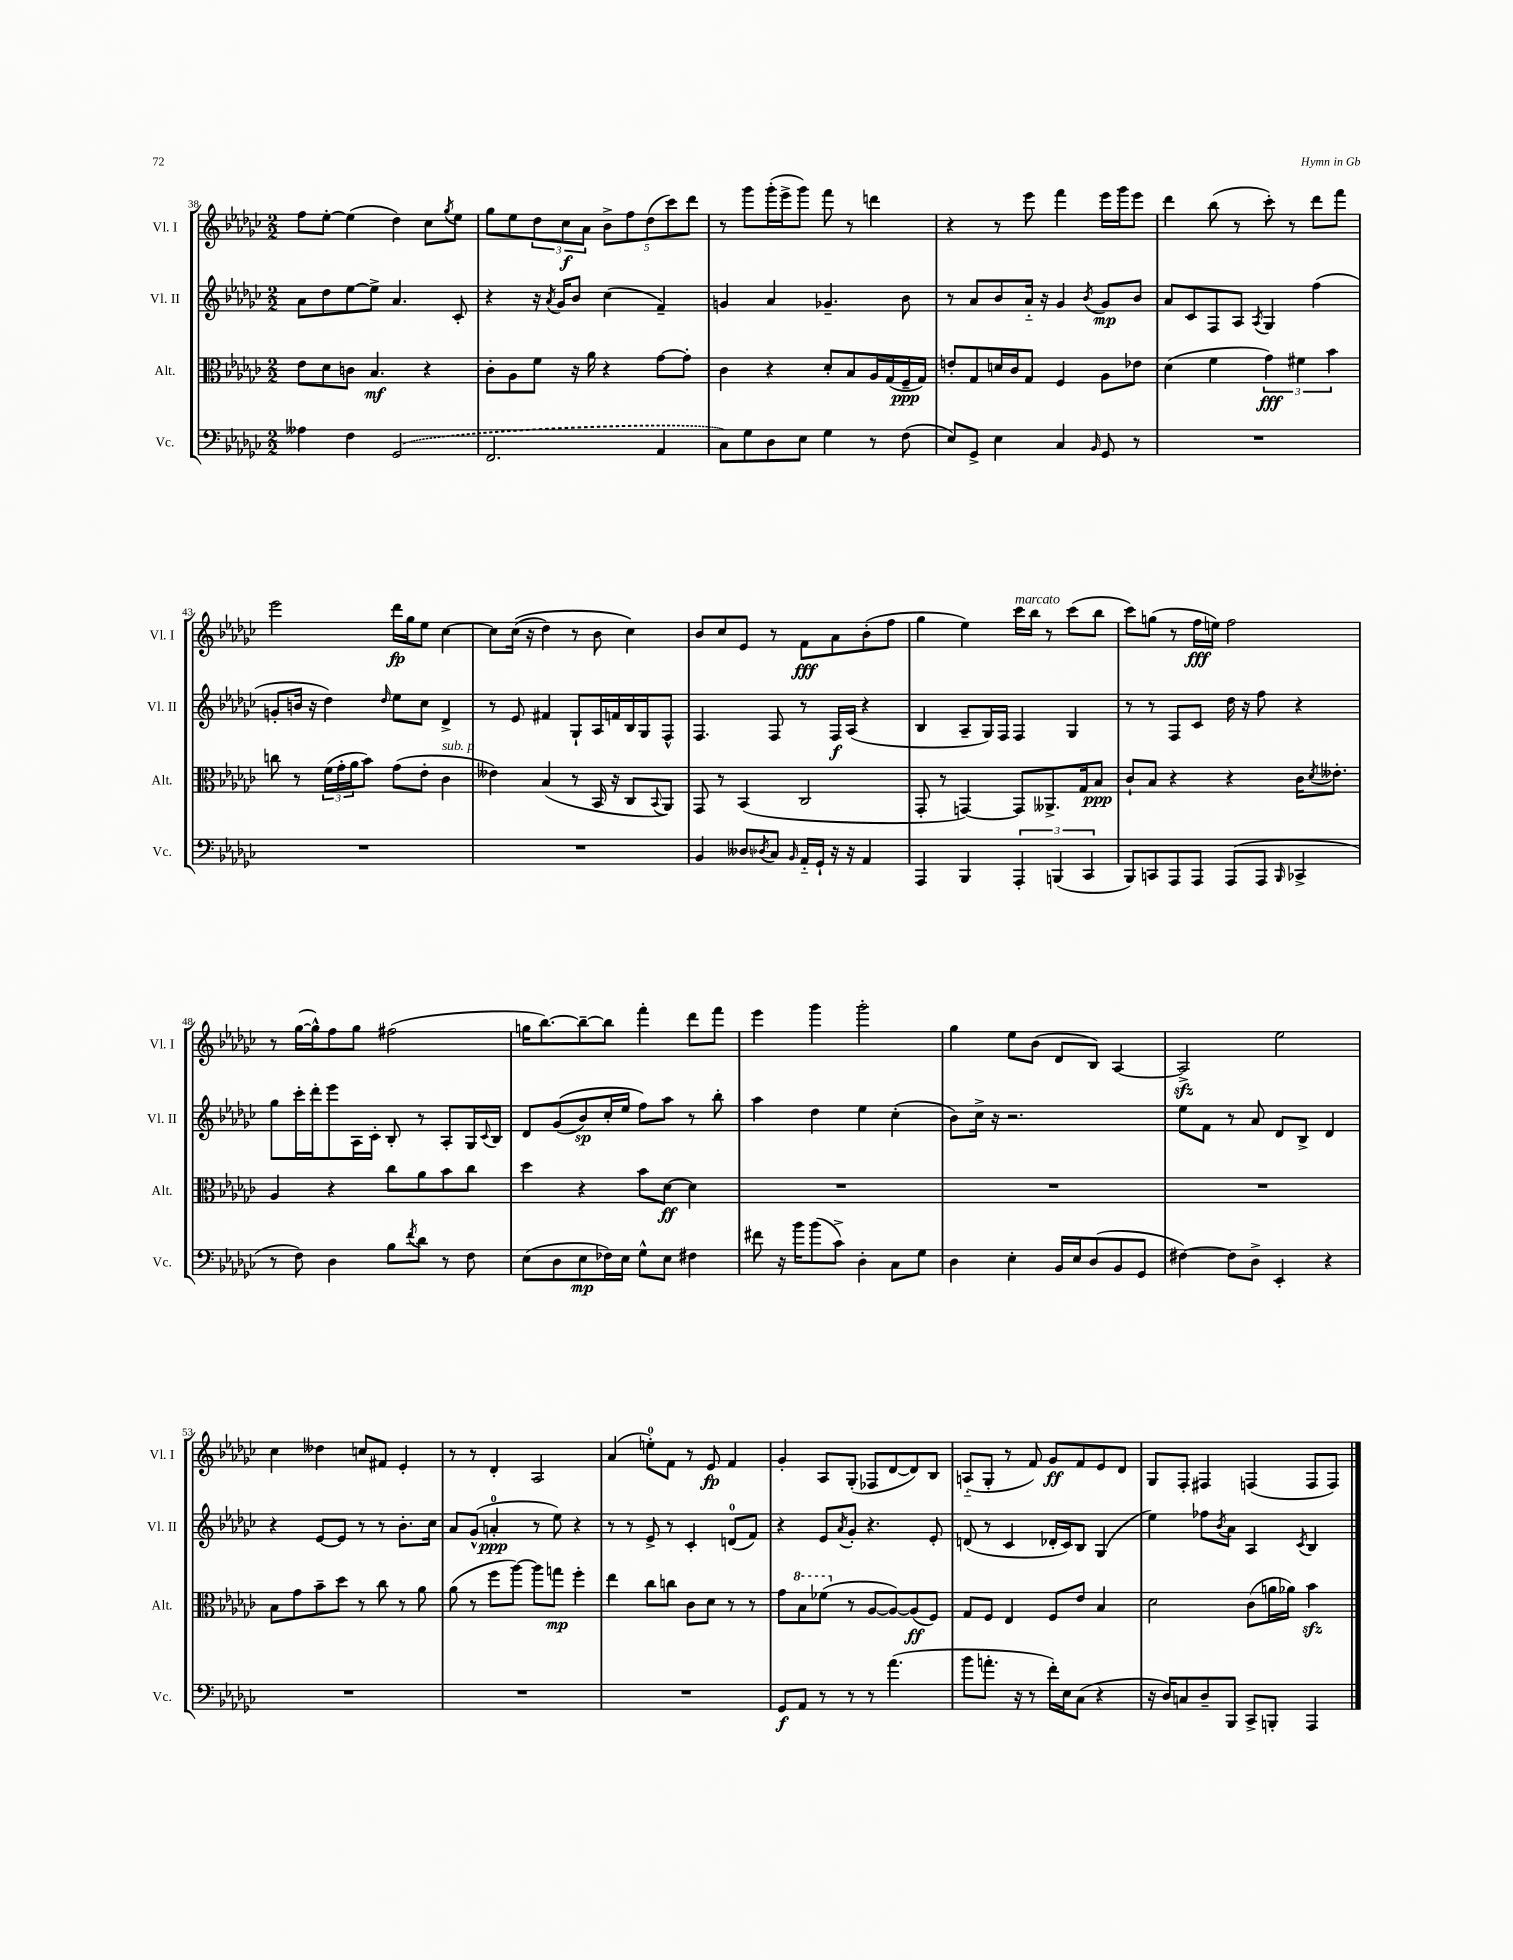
<<
\new StaffGroup <<
\new Staff = "s0" \with { instrumentName = "Vl. I" shortInstrumentName = "Vl. I" } {
    \clef treble \key ges \major \numericTimeSignature \time 2/2
    f''8 ees''8~-. ees''4( des''4) ces''8 \acciaccatura { ges''8 } ees''8 |
    ges''8 ees''8 \tuplet 3/2 { des''8 ces''8\f aes'8 } \tuplet 5/4 { bes'8-> f''8 des''8( ces'''8) des'''8 } |
    r8 ges'''8 ges'''16-.( ees'''16-> ges'''8) f'''8 r8 d'''4 |
    r4 r8 ees'''8 f'''4 ees'''16 ges'''16 ees'''8 |
    des'''4 bes''8( r8 ces'''8-.) r8 des'''8 f'''8 |
    ees'''2 des'''16\fp ges''16 ees''8 ces''4~ |
    ces''8 ces''16(\( r16 des''4) r8 bes'8 ces''4\) |
    bes'8 ces''8 ees'8 r8 f'8\fff aes'8 bes'8-.( f''8 |
    ges''4 ees''4) ces'''16^\markup { \italic "marcato" } bes''16 r8 ces'''8( bes''8 |
    ces'''8) g''8( r8 f''16\fff e''16) f''2 |
    r8 ges''16~( ges''16-^) f''8 ges''8 fis''2( |
    g''16 bes''8.~) bes''8~-- bes''8 f'''4-. des'''8 f'''8 |
    ees'''4 ges'''4 ges'''2-. |
    ges''4 ees''8 bes'8( des'8 bes8) aes4~ |
    aes2->\sfz ees''2 |
    ces''4 deses''4 c''8 fis'8 ees'4-. |
    r8 r8 des'4-. aes2 |
    aes'4( e''8-0-.) f'8 r8 ees'8\fp f'4 |
    ges'4-. aes8 ges8-.( fes8 des'8~ des'8) bes8 |
    a8-_( ges8-. r8 f'8) ges'8\ff f'8 ees'8 des'8 |
    ges8 f8-. fis4 f4( f8 f8) \bar "|." |
}
\new Staff = "s1" \with { instrumentName = "Vl. II" shortInstrumentName = "Vl. II" } {
    \clef treble \key ges \major \numericTimeSignature \time 2/2
    aes'8 des''8 ees''8~ ees''8-> aes'4. ces'8-. |
    r4 r16 \acciaccatura { aes'8 } ges'16 bes'8 ces''4( f'4--) |
    g'4 aes'4 ges'4.-- bes'8 |
    r8 aes'8 bes'8 aes'16-_ r16 ges'4 \acciaccatura { bes'8 } ges'8\mp bes'8 |
    aes'8 ces'8 f8 aes8 \acciaccatura { aes8 } ges4 f''4( |
    g'8-. b'16 r16 des''4) \grace { des''16 } ees''8 ces''8 des'4-> |
    r8 ees'8 fis'4 ges8-! aes16 f'16 bes16 ges16 f8-^ |
    f4. f8 r8 f16\f aes16( r4 |
    bes4 aes8-- ges16) f16 f4 ges4 |
    r8 r8 f8 ces'8 des''16 r16 f''8 r4 |
    ges''8 ces'''16-. des'''16-. ees'''8 aes16 ces'16-. bes8-. r8 aes8-. ges16 \appoggiatura { ces'8 } bes16 |
    des'8 ges'8(\( bes'8\sp) ces''16-. ees''16 f''8\) aes''8 r8 bes''8-. |
    aes''4 des''4 ees''4 ces''4-.( |
    bes'8) ces''16-> r16 r2. |
    ees''8 f'8 r8 aes'8 des'8 bes8-> des'4 |
    r4 ees'8~ ees'8 r8 r8 bes'8.-. ces''16 |
    aes'8 ges'8-^( a'4-0-.\ppp r8 ees''8) r4 |
    r8 r8 ees'8-> r8 ces'4-. d'8-0( f'8) |
    r4 ees'8 \acciaccatura { aes'8 } ges'8-. r4. ees'8-. |
    d'8( r8 ces'4 des'16-. ces'16) bes8 ges4( |
    ees''4) fes''8 \acciaccatura { bes'8 } aes'8 aes4 \acciaccatura { ces'8 } bes4 \bar "|." |
}
\new Staff = "s2" \with { instrumentName = "Alt." shortInstrumentName = "Alt." } {
    \clef alto \key ges \major \numericTimeSignature \time 2/2
    ees'8 des'8 c'8 bes4.\mf r4 |
    ces'8-. aes8 f'8 r16 aes'16 r4 ges'8~ ges'8-. |
    ces'4 r4 des'8-. bes8 aes16 ges16( f16--\ppp ges16) |
    e'8-. ges8 d'16 ces'16 ges8 f4 aes8 ees'8 |
    des'4( f'4 \tuplet 3/2 { ges'4\fff) fis'4 bes'4 } |
    c''8 r8 \tuplet 3/2 { f'16( ges'16-. aes'16 } bes'8) ges'8( ees'8-. ces'4^\markup { \italic "sub. p" } |
    eeses'4) bes4( r8 bes,16 r16 ces8 \appoggiatura { bes,8 } aes,8) |
    ges,8 r8 bes,4( ces2 |
    ges,8-. r8 g,4~) g,8 aeses,8.-> ges16 bes8\ppp |
    ces'8-! bes8 r4 r4 ces'16 \acciaccatura { des'8 } eeses'8.-. |
    aes4 r4 ces''8 aes'8 bes'8 ces''8 |
    des''4 r4 bes'8 des'8~\ff des'4 |
    R1 |
    R1 |
    R1 |
    bes8 ges'8 bes'8-- des''8 r8 ces''8 r8 aes'8 |
    aes'8( r8 f''8 aes''8~) aes''8 g''8\mp f''4-. |
    ees''4 ces''8 c''8 ces'8 des'8 r8 r8 |
    ges'8 \ottava #1 bes'8 fes''8( \ottava #0 r8 aes8~ aes8~) aes8\ff( f8) |
    ges8 f8 ees4 f8 ees'8 bes4 |
    des'2 ces'8( a'16 aes'16) bes'4\sfz \bar "|." |
}
\new Staff = "s3" \with { instrumentName = "Vc." shortInstrumentName = "Vc." } {
    \clef bass \key ges \major \numericTimeSignature \time 2/2
    aeses4 f4 \once \slurDashed ges,2( |
    f,2. aes,4 |
    ces8) ges8 des8 ees8 ges4 r8 f8( |
    ees8) ges,8-> ees4 ces4 \grace { bes,16 } ges,8 r8 |
    R1 |
    R1 |
    R1 |
    bes,4 deses8 \acciaccatura { des8 } ces8 \grace { bes,16 } aes,16-_ ges,16-! r16 r16 aes,4 |
    aes,,4 bes,,4 \tuplet 3/2 { aes,,4-. b,,4( ces,4 } |
    bes,,8) c,8 aes,,8 aes,,8 aes,,8( aes,,8 \grace { bes,,16 } ces,4-> |
    r8 f8) des4 bes8 \acciaccatura { f'8 } des'8 r8 f8 |
    ees8( des8 ees8\mp fes16) ees16 ges8-^ ees8 fis4 |
    fis'8 r16 bes'16 bes'8( ces'8->) des4-. ces8 ges8 |
    des4 ees4-. bes,16 ees16 des8( bes,8 ges,8 |
    fis4~) fis8 des8-> ees,4-. r4 |
    R1 |
    R1 |
    R1 |
    ges,8\f aes,8 r8 r8 r8 aes'4.( |
    bes'8 a'8.-. r16 r8 f'16-.) ees16 ces8( r4 |
    r16 des16) c8 des8-- bes,,8 ces,8-> b,,8-. aes,,4 \bar "|." |
}
>>
>>
\layout { \context { \Score currentBarNumber = #38 } }
